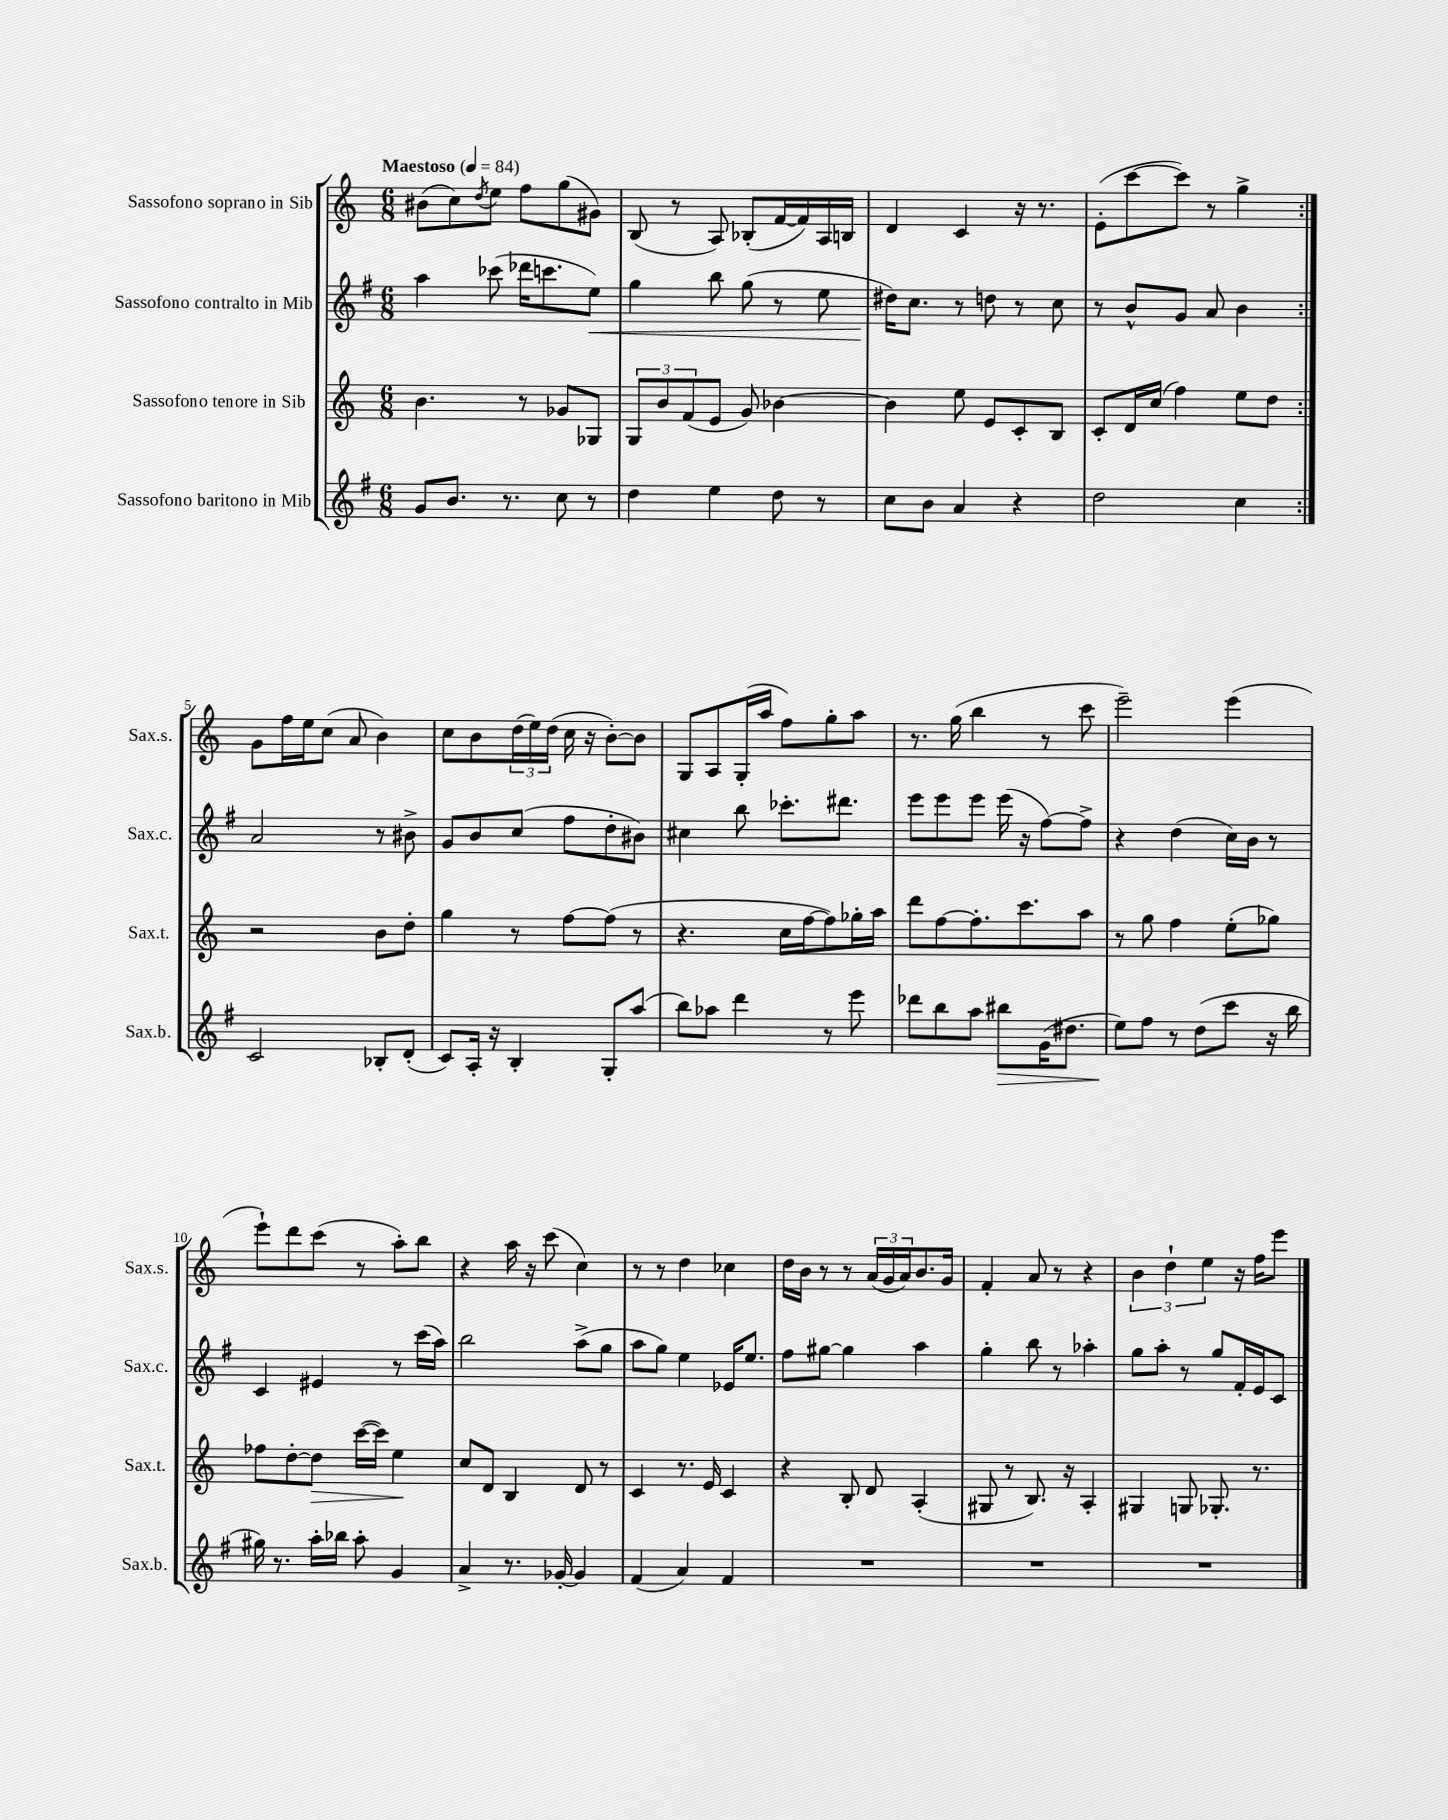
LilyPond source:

<<
\new StaffGroup <<
\new Staff = "s0" \with { instrumentName = "Sassofono soprano in Sib" shortInstrumentName = "Sax.s." } {
    \clef treble \key c \major \numericTimeSignature \time 6/8 \tempo "Maestoso" 4 = 84
    \repeat volta 2 { bis'8( c''8) \acciaccatura { d''8 } e''8 f''8 g''8( gis'8) |
    b8( r8 a8) bes8-.( f'16~ f'16) a16 b16 |
    d'4 c'4 r16 r8. |
    e'8-.( c'''8~ c'''8) r8 g''4-> | }
    g'8 f''16 e''16 c''8( a'8 b'4) |
    c''8 b'8 \tuplet 3/2 { d''16( e''16) d''16( } c''16 r16 b'8~-.) b'8 |
    g8 a8 g16-.( a''16 f''8) g''8-. a''8 |
    r8. g''16( b''4 r8 c'''8 |
    e'''2--) e'''4( |
    e'''8-!) d'''8 c'''8( r8 a''8-.) b''8 |
    r4 a''16 r16 c'''8( c''4) |
    r8 r8 d''4 ces''4 |
    d''16 b'16 r8 r8 \tuplet 3/2 { a'16( g'16 a'16) } b'8. g'16 |
    f'4-. a'8 r8 r4 |
    \tuplet 3/2 { b'4 d''4-! e''4 } r16 f''16 e'''8 \bar "|." |
}
\new Staff = "s1" \with { instrumentName = "Sassofono contralto in Mib" shortInstrumentName = "Sax.c." } {
    \clef treble \key g \major \numericTimeSignature \time 6/8
    \repeat volta 2 { a''4 ces'''8( des'''16 c'''8. e''8\<) |
    g''4 b''8 g''8( r8 e''8 |
    dis''16\!) c''8. r8 d''8 r8 c''8 |
    r8 b'8-^ g'8 a'8 b'4 | }
    a'2 r8 bis'8-> |
    g'8 b'8 c''8( fis''8 d''8-. bis'8) |
    cis''4 b''8 ces'''8.-. dis'''8. |
    e'''8 e'''8 e'''8 e'''16( r16 fis''8~) fis''8-> |
    r4 d''4( c''16) b'16 r8 |
    c'4 eis'4 r8 c'''16( a''16) |
    b''2 a''8->( g''8 |
    a''8 g''8) e''4 ees'16 e''8. |
    fis''8 gis''8~ gis''4 a''4 |
    g''4-. b''8 r8 aes''4-. |
    g''8 a''8-. r8 g''8 fis'16-. e'16 c'8 \bar "|." |
}
\new Staff = "s2" \with { instrumentName = "Sassofono tenore in Sib" shortInstrumentName = "Sax.t." } {
    \clef treble \key c \major \numericTimeSignature \time 6/8
    \repeat volta 2 { b'4. r8 ges'8 ges8 |
    \tuplet 3/2 { g8 b'8 f'8( } e'8 g'8) bes'4~ |
    bes'4 e''8 e'8 c'8-. b8 |
    c'8-. d'16 c''16( f''4) e''8 d''8 | }
    r2 b'8 d''8-. |
    g''4 r8 f''8~ f''8( r8 |
    r4. c''16 f''16~ f''8) ges''16-. a''16 |
    d'''8 f''8~ f''8.-. c'''8. a''8 |
    r8 g''8 f''4 e''8-.( ges''8) |
    fes''8 d''8~-. d''8\> c'''16~( c'''16) e''4\! |
    c''8 d'8 b4 d'8 r8 |
    c'4 r8. e'16 c'4 |
    r4 b8-. d'8 a4-.( |
    gis8 r8 b8.) r16 a4-. |
    gis4 g8 ges8.-. r8. \bar "|." |
}
\new Staff = "s3" \with { instrumentName = "Sassofono baritono in Mib" shortInstrumentName = "Sax.b." } {
    \clef treble \key g \major \numericTimeSignature \time 6/8
    \repeat volta 2 { g'8 b'8. r8. c''8 r8 |
    d''4 e''4 d''8 r8 |
    c''8 b'8 a'4 r4 |
    d''2 c''4 | }
    c'2 bes8-. d'8-.( |
    c'8) a16-. r16 b4-. g8-. a''8( |
    b''8) aes''8 d'''4 r8 e'''8 |
    des'''8 b''8 a''8 bis''8\> g'16( dis''8. |
    e''8\!) fis''8 r8 d''8( c'''8 r16 b''16 |
    gis''16) r8. a''16-. bes''16 a''8-. g'4 |
    a'4-> r8. ges'16~-. ges'4 |
    fis'4( a'4) fis'4 |
    R2. |
    R2. |
    R2. \bar "|." |
}
>>
>>
